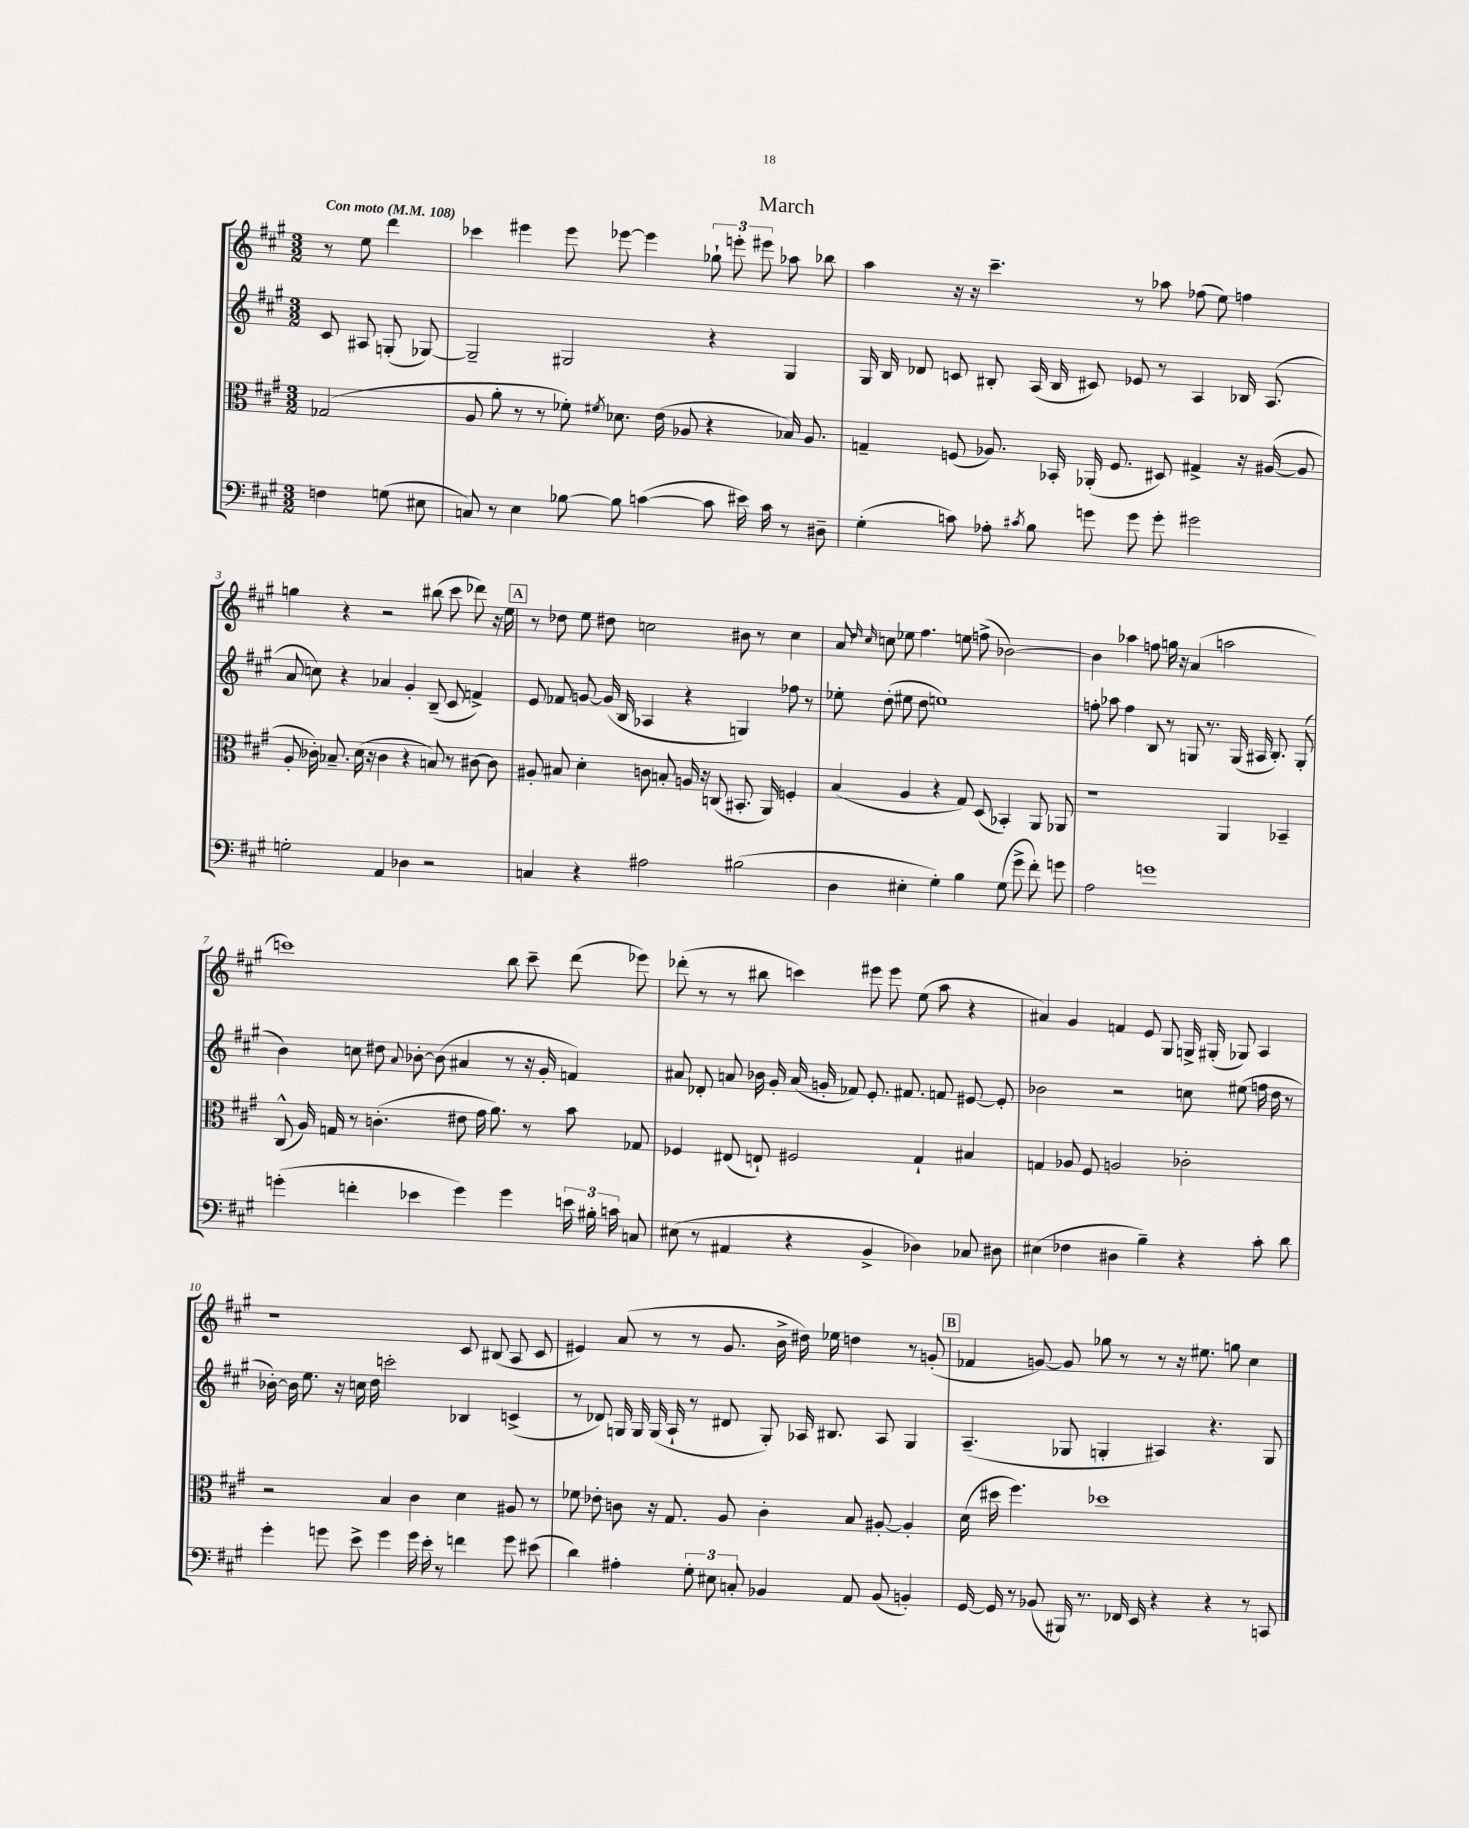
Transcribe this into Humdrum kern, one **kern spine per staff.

**kern	**kern	**kern	**kern
*staff4	*staff3	*staff2	*staff1
*clefF4	*clefC3	*clefG2	*clefG2
*k[f#c#g#]	*k[f#c#g#]	*k[f#c#g#]	*k[f#c#g#]
*M3/2	*M3/2	*M3/2	*M3/2
*MM108	*MM108	*MM108	*MM108
4F\	(2G-/	8c#/	8r
.	.	8A#/	8ee\
(8G\	.	(8G'/	4ddd\
8E#\	.	[8G-/)	.
=	=	=	=
8C/)	8A/	2G-~/]	4ccc-\
8r	8a'\	.	.
4E\	8r	.	4eee#\
.	8r	.	.
[8B-\	8f-'\)	2G#/	8eee#\
.	8qf#/	.	.
8B-\]	8.d-\	.	[8eee-\
([4c\	.	.	4eee-\]
.	(16e\	.	.
.	8A-/	.	.
8c\]	4r	4r	12gg-`\
.	.	.	12eee'\
16e#\)	.	.	.
.	.	.	12eee#\
16c\	.	.	.
8r	16B-/)	4G#/	8aa-\
.	8.A-/	.	.
8D#~\	.	.	8bb-\
=	=	=	=
(4G#'\	4G~/	16G#/	4aa\
.	.	16B/	.
.	.	8d-/	.
8c\)	(8F/	8c/	16r
.	.	.	16r
8A-'\	8.A-/)	8B#'/	4.ccc#~\
8qc#/	.	.	.
8B\	.	(16A/	.
.	16BB-'/	16B#/	.
8g\	(16AA-'/	8c#/)	.
.	8.F/	.	.
8g\	.	8e-/	8r
8g'\	8D#/)	8r	8aa-\
2g#\	4G#^/	4A/	(8ff-\
.	.	.	8ee\)
.	16r	16B-/	4ff\
.	([16A#/	(8.A/	.
.	8A#/]	.	.
=	=	=	=
2G'\	8A'/	8a/	4gg\
.	16c-'\)	8cc\)	.
.	8.B-~/	.	.
.	.	4r	4r
.	(16d\	.	.
.	16r	.	.
4AA/	4c-\	4a-/	2r
4D-\	4r	4g#'/	.
2r	8B/)	(8B~/	(8bb#\
.	8r	8c#/	8ccc#\
.	[8c#\	4f^/)	8ddd-\)
.	8c#\]	.	16r
.	.	.	16ee\
=	=	=	=
4C/	8A#'/	8e/	8r
.	8B#/	8f-/	8dd-\
4r	4d'\	[8g/	8ee\
.	.	(16g/]	8dd#\
.	.	16B/	.
2A#\	8c\	4A-/	2cc\
.	8B'/	.	.
.	16A/	4r	.
.	16r	.	.
.	(8C/	.	.
(2B#\	8.BB#'/	4G/)	8b#\
.	.	.	8r
.	16AA/)	.	.
.	4F'/	8ff-\	4cc\
.	.	8r	.
=	=	=	=
4D\	(4B/	8ee-'\	8a/
.	.	.	16qqdd/
.	.	.	16qqcc#/
.	.	(8dd'\	8cc\
4E#'\	4A/	8ee#\	8ee-\
.	.	8dd\	4.ff#\
4G#'\)	4r	1ee)	.
4B\	8G#/)	.	8ee\
.	(8D/	.	(8ff^\
(8G#\	4BB-'/)	.	[2b-\)
8g#^\	.	.	.
8f#'\)	8AA/	.	.
8g\	8AA-/	.	.
=	=	=	=
2A\	1r	8ff'\	4b-\]
.	.	8aa-\	.
.	.	4ff\	4aa-\
1g	.	8B/	8ff\
.	.	8r	16gg\
.	.	.	16r
.	.	8G/	(4a/
.	.	8.r	.
.	4AA/	.	2aa\
.	.	(16G/	.
.	.	16A#/	.
.	.	8.B'/)	.
.	4BB-~/	.	.
.	.	(8G'/	.
=	=	=	=
(4g'\	(8C#^^/	4b\)	1ccc)
.	16A/)	.	.
.	16G/	.	.
4f'\	8r	8cc\	.
.	(4.c'\	8dd#\	.
.	.	8qqa/	.
4e-\	.	[8b-'\	.
.	.	(8b-\]	.
4g\)	8e#\	4a#/	.
.	16g#\	.	.
.	8.a\)	.	.
4g\	.	8r	8bb\
.	8r	16r	8ccc~\
.	.	16g#'/	.
24e\	8b\	4f/)	(8ddd\
24B#'\	.	.	.
24c\	.	.	.
8C/	8G-/	.	8eee-\)
=	=	=	=
(8E#\	4F-/	8a#/	(8ddd-'\
8r	.	8d-'/	8r
4AA#/	(8E#/	8a/	8r
.	8E`/)	16b-\	8bb#\
.	.	16g#'/	.
4r	2F#/	(16a/	4ccc\)
.	.	16g'/	.
.	.	8f-/)	.
4BB^/	.	8.e'/	8eee#\
.	.	.	8eee#\
.	.	8.f#/	.
4D-\)	4G#`/	.	(8ee\
.	.	8f/	8aa\
8C-/	4B#/	[8e#/	4r
8D#\	.	8e#'/]	.
=	=	=	=
(4E#\	4G/	2b-\	4a#/)
4F-\	8A-/	.	4g#/
.	8F#/	.	.
4D#\	2A/	2r	4f/
4B~\)	.	.	8e/
.	.	.	8G#/
4r	2c-'\	8cc\	16G^/
.	.	.	(16G#'/
.	.	(8ee#\	8G-/)
8c#'\	.	16ff\	4A/
.	.	16dd\	.
8d\	.	8r	.
=	=	=	=
4g#'\	2r	[16b-'\)	1r
.	.	16b-\]	.
.	.	8.ee\	.
8g\	.	.	.
.	.	16r	.
8e^\	.	16cc\	.
.	.	16dd\	.
4g\	4B/	2ccc'\	.
16g\	4c#\	.	.
16e'\	.	.	.
8r	.	.	.
4f\	4d\	4B-/	8c#/
.	.	.	(8B#/
8g\	8A#/	(4c^/	8A/
(8e#\	8r	.	8c#/
=	=	=	=
4d\)	8f-\	8r	4e#/)
.	8e-'\	8d-/)	.
4A#'\	8c\	16G/	(8a/
.	.	16G/	.
.	16r	(16G/	8r
.	8.G#/	16A`/	.
12G#'\	.	8r	8r
12E#\	.	.	.
.	8A/	8d#/	8.g#/
12C'/	.	.	.
4BB-/	4c'\	8G'/)	.
.	.	.	16b^\
.	.	16A-/	16dd#\)
.	.	8.B#/	16ee-\
8AA/	8B/	.	4dd\
(8BB-/	[8A#'/	8A-/	.
4BB'/)	4A#'/]	4G/	8r
.	.	.	(8g'/
=	=	=	=
[16GG#/	(16d\	(4.A~/	4f-/
16GG#/]	16dd#\	.	.
8r	4.ff#\)	.	.
(8BB-/	.	.	[8g/)
16BBB#/)	.	8G-/	8g/]
8.r	.	.	.
.	1dd-	4G'/	8gg-\
16FF-/	.	.	8r
16EE/	.	.	.
4r	.	4A#/)	8r
.	.	.	16r
.	.	.	8.ee#\
4r	.	4.r	.
.	.	.	8gg\
8r	.	.	4cc#\
8CC/	.	8G/	.
==	==	==	==
*-	*-	*-	*-
